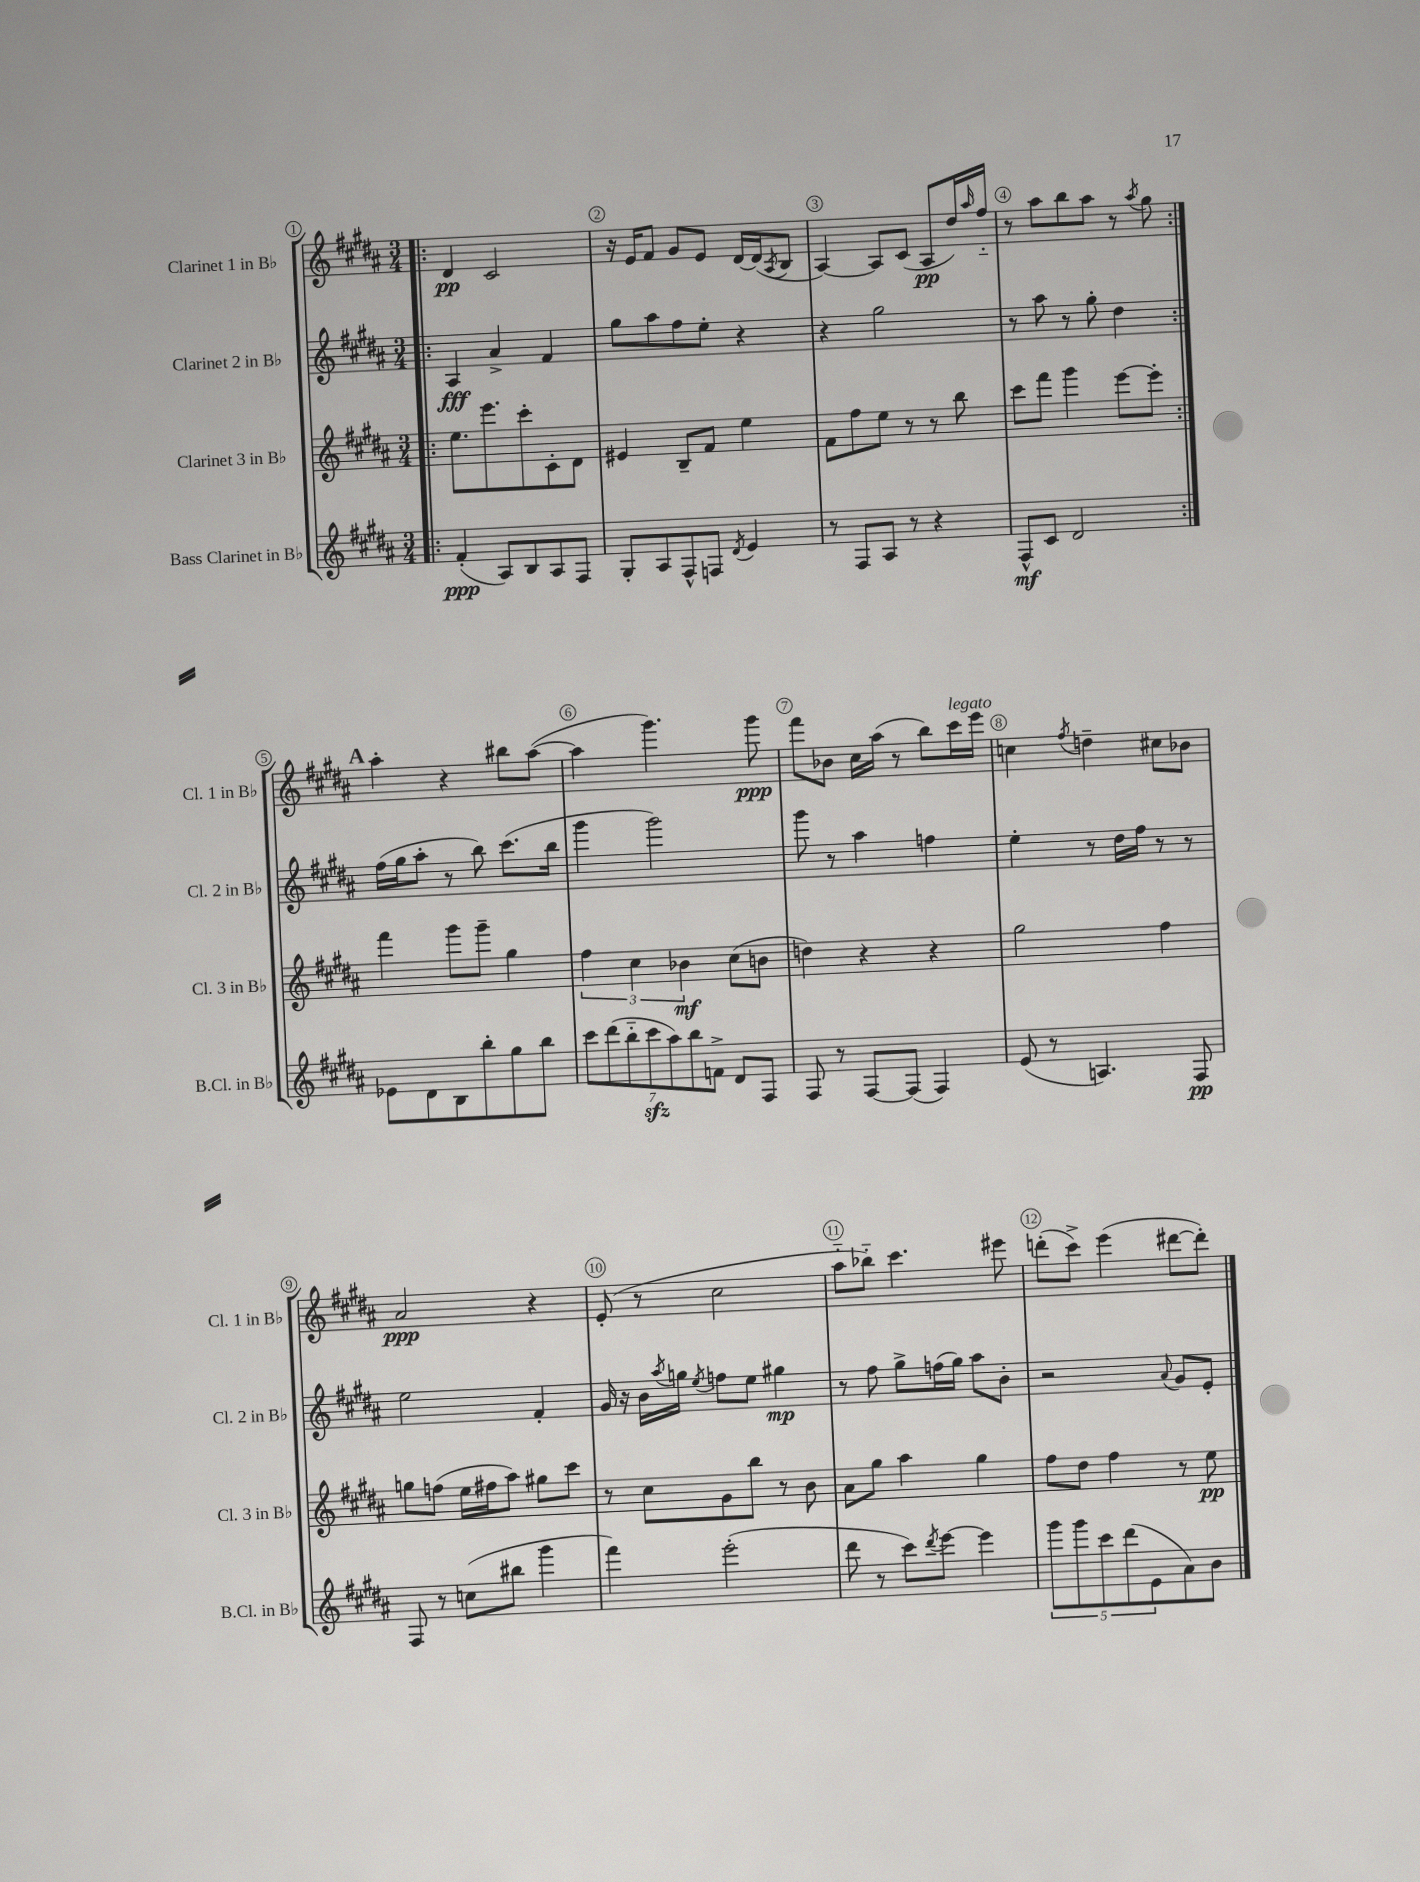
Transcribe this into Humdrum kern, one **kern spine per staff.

**kern	**dynam	**kern	**dynam	**kern	**dynam	**kern	**dynam
*part4	*part4	*part3	*part3	*part2	*part2	*part1	*part1
*staff4	*staff4	*staff3	*staff3	*staff2	*staff2	*staff1	*staff1
*I"Bass Clarinet in B♭	*	*I"Clarinet 3 in B♭	*	*I"Clarinet 2 in B♭	*	*I"Clarinet 1 in B♭	*
*I'B.Cl. in B♭	*	*I'Cl. 3 in B♭	*	*I'Cl. 2 in B♭	*	*I'Cl. 1 in B♭	*
*clefG2	*	*clefG2	*	*clefG2	*	*clefG2	*
*k[f#c#g#d#a#]	*	*k[f#c#g#d#a#]	*	*k[f#c#g#d#a#]	*	*k[f#c#g#d#a#]	*
*M3/4	*	*M3/4	*	*M3/4	*	*M3/4	*
=1!|:	=1!|:	=1!|:	=1!|:	=1!|:	=1!|:	=1!|:	=1!|:
(4f#'/	ppp	8.ee\L	.	4A#/	fff	4d#/	pp
.	.	8.eee\	.	.	.	.	.
8A#/L)	.	.	.	4a#^/	.	2c#/	.
8B/	.	8ccc#'\	.	.	.	.	.
8A#/	.	8c#'\	.	4f#/	.	.	.
8F#/J	.	8d#\J	.	.	.	.	.
=2	=2	=2	=2	=2	=2	=2	=2
8G#'/L	.	4e#X/	.	8gg#\L	.	16r	.
.	.	.	.	.	.	16e/KL	.
8A#/	.	.	.	8aa#\	.	8f#/J	.
8F#^^/	.	8B~/L	.	8ff#\	.	8g#/L	.
8Fn/J	.	8f#/J	.	8ee'\J	.	8e/J	.
8qd#/	.	.	.	.	.	.	.
4e/	.	4ee\	.	4r	.	[16d#/LL	.
.	.	.	.	.	.	(16d#/J]	.
.	.	.	.	.	.	8qA#/	.
.	.	.	.	.	.	8B/J	.
=3	=3	=3	=3	=3	=3	=3	=3
8r	.	8f#\L	.	4r	.	[4A#/)	.
8F#/L	.	8ff#\	.	.	.	.	.
8A#/J	.	8ee\J	.	2gg#\	.	8A#/L]	.
8r	.	8r	.	.	.	(8c#/J	.
4r	.	8r	.	.	.	8A#/L	pp
.	.	8bb\	.	.	.	16dd#/L)	.
.	.	.	.	.	.	16qqaa#/	.
.	.	.	.	.	.	16ff#/JJ	.
=4	=4	=4	=4	=4	=4	=4	=4
8F#^^/L	mf	8ccc#\L	.	8r	.	8r	.
8c#/J	.	8fff#\J	.	8aa#\	.	8aa#\L	.
2d#/	.	4ggg#\	.	8r	.	8bb\	.
.	.	.	.	8gg#'\	.	8aa#\J	.
.	.	[8eee\L	.	4dd#\	.	8r	.
.	.	.	.	.	.	8qaa#/	.
.	.	8eee'\J]	.	.	.	8gg#\	.
!!LO:LB:g=z
!!LO:REH:place=s1:t=A
=5:|!	=5:|!	=5:|!	=5:|!	=5:|!	=5:|!	=5:|!	=5:|!
8e-X\L	.	4fff#\	.	(16ff#\LL	.	4aa#'\	.
.	.	.	.	16gg#\J	.	.	.
8d#\	.	.	.	8aa#'\J	.	.	.
8B\	.	8ggg#\L	.	8r	.	4r	.
8bb'\	.	8ggg#~\J	.	8bb\)	.	.	.
8gg#\	.	4gg#\	.	(8.ccc#\L	.	8bb#X\L	.
8bb\J	.	.	.	.	.	([8aa#\J	.
.	.	.	.	16bb\Jk	.	.	.
=6	=6	=6	=6	=6	=6	=6	=6
14ccc#\L	.	6ff#\	.	4ggg#\	.	4aa#\]	.
(14ddd#\	.	.	.	.	.	.	.
14bb\	.	.	.	.	.	.	.
.	.	6cc#\	.	.	.	.	.
14ccc#zz\	.	.	.	.	.	.	.
.	.	.	.	2ggg#\)	.	4.ggg#\)	.
14aa#\)	.	.	.	.	.	.	.
.	.	6b-X\	mf	.	.	.	.
14bb\	.	.	.	.	.	.	.
14fn^\J	.	.	.	.	.	.	.
8d#/L	.	(8cc#\L	.	.	.	.	.
8F#/J	.	8bn\J	.	.	.	8ggg#\	ppp
=7	=7	=7	=7	=7	=7	=7	=7
8F#/	.	4ddn\)	.	8ggg#\	.	8fff#\L	.
8r	.	.	.	8r	.	8b-X\J	.
[8F#/L	.	4r	.	4aa#\	.	16cc#\LL	.
.	.	.	.	.	.	(16aa#\JJ	.
(8F#/J]	.	.	.	.	.	8r	.
4F#/)	.	4r	.	4ffn\	.	8bb\L)	.
!	!	!	!	!	!	!LO:TX:a:i:t=legato	!
.	.	.	.	.	.	16ccc#\L	.
.	.	.	.	.	.	16eee\JJ	.
=8	=8	=8	=8	=8	=8	=8	=8
(8e/	.	2gg#\	.	4ee'\	.	4ccn\	.
8r	.	.	.	.	.	.	.
.	.	.	.	.	.	8qff#/	.
4.An/)	.	.	.	8r	.	4ddn~\	.
.	.	.	.	16dd#\LL	.	.	.
.	.	.	.	16ff#\JJ	.	.	.
.	.	4ff#\	.	8r	.	8cc#X\L	.
8F#/	pp	.	.	8r	.	8b-X\J	.
!!LO:LB:g=z
=9	=9	=9	=9	=9	=9	=9	=9
8F#/	.	8ggn\L	.	2ee\	.	2a#/	ppp
8r	.	(8ffn\J	.	.	.	.	.
(8ccn\L	.	16ee\LL	.	.	.	.	.
.	.	16ff#X\J	.	.	.	.	.
8bb#X\J	.	8aa#\J)	.	.	.	.	.
4ggg#\	.	8gg#X\L	.	4f#'/	.	4r	.
.	.	8ccc#\J	.	.	.	.	.
=10	=10	=10	=10	=10	=10	=10	=10
4fff#\)	.	8r	.	16g#/	.	(8e'/	.
.	.	.	.	16r	.	.	.
.	.	8cc#\L	.	16b\LL	.	8r	.
.	.	.	.	8qaa#/	.	.	.
.	.	.	.	16ggn\JJ	.	.	.
.	.	.	.	8qee/	.	.	.
(2eee'\	.	8g#\	.	8ffn\L	.	2cc#\	.
.	.	8bb\J	.	8ee\J	.	.	.
.	.	8r	.	4gg#X\	mp	.	.
.	.	8b\	.	.	.	.	.
=11	=11	=11	=11	=11	=11	=11	=11
8ddd#\	.	8a#\L	.	8r	.	8aa#\L	.
8r	.	8gg#\J	.	8ff#\	.	8bb-X\J)	.
8ccc#\L)	.	4aa#\	.	8gg#^\L	.	4.ccc#\	.
8qddd#/	.	.	.	.	.	.	.
[8eee\J	.	.	.	(16ffn\L	.	.	.
.	.	.	.	16gg#\JJ)	.	.	.
4eee\]	.	4gg#\	.	8aa#\L	.	.	.
.	.	.	.	8b'\J	.	8eee#X\	.
=12	=12	=12	=12	=12	=12	=12	=12
10ggg#\L	.	8ff#\L	.	2r	.	(8dddn'\L	.
10ggg#\	.	.	.	.	.	.	.
.	.	8dd#\J	.	.	.	8ccc#^\J)	.
10ccc#\	.	.	.	.	.	.	.
.	.	4ff#\	.	.	.	(4eee\	.
(10ddd#\	.	.	.	.	.	.	.
10e\	.	.	.	.	.	.	.
.	.	.	.	8qqa#/	.	.	.
8a#\)	.	8r	.	8g#/L	.	[8ddd#X\L	.
8b\J	.	8ee\	pp	8e'/J	.	8ddd#'\J])	.
==	==	==	==	==	==	==	==
*-	*-	*-	*-	*-	*-	*-	*-
